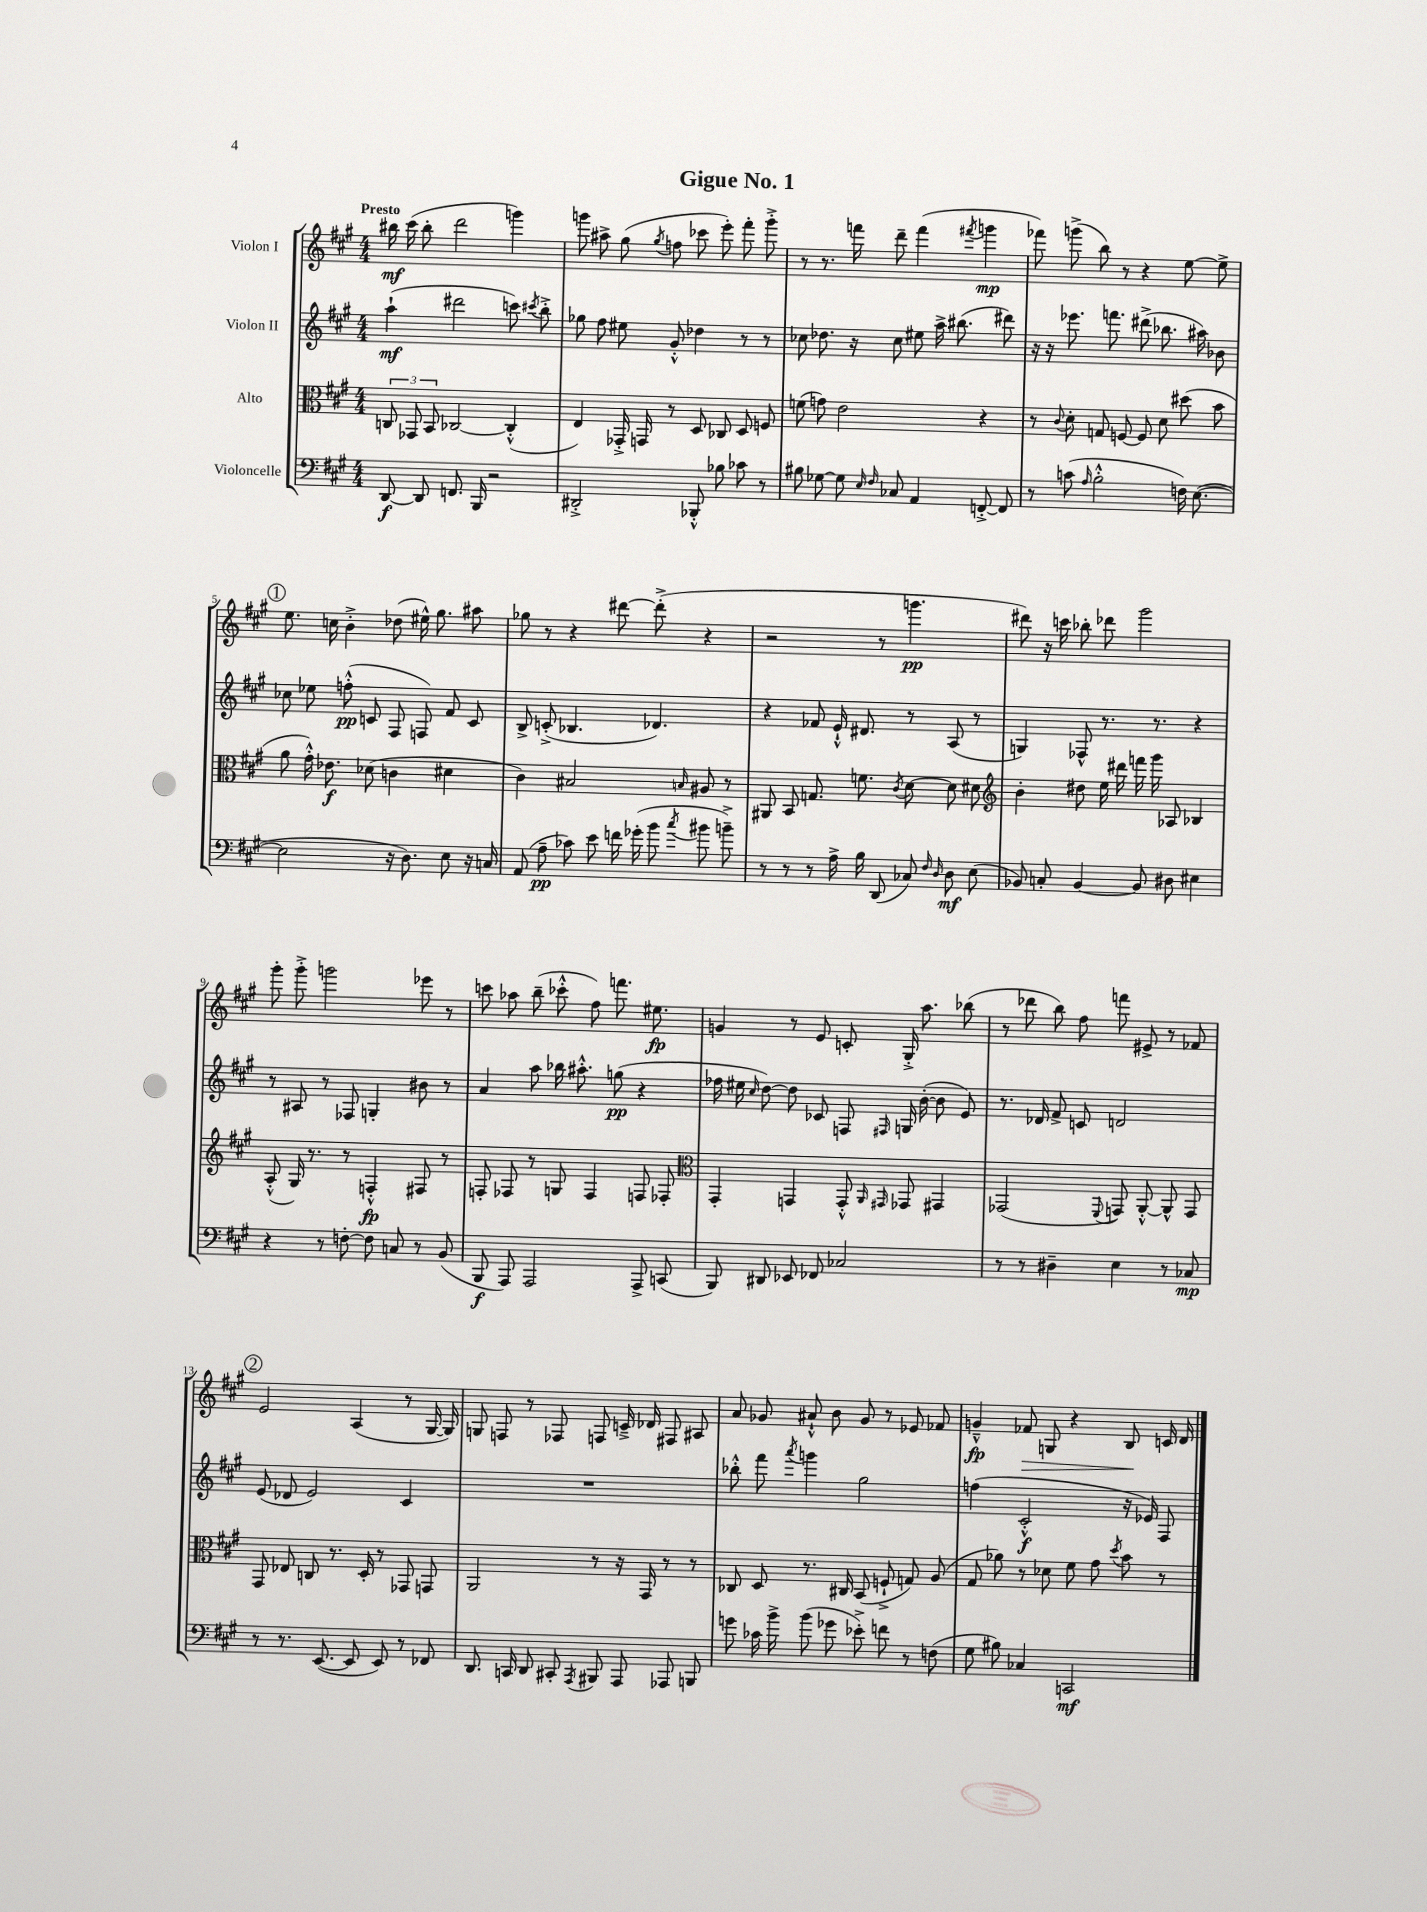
\header { title = "Gigue No. 1" }
<<
\new StaffGroup <<
\new Staff = "s0" \with { instrumentName = "Violon I" } {
    \clef treble \key a \major \numericTimeSignature \time 4/4 \tempo "Presto"
    \autoBeamOff bis''16\mf cis'''16( bis''8-. d'''2 g'''4) |
    g'''8 ais''8-> gis''8( \acciaccatura { gis''8 } f''8 ces'''8 e'''8-.) fis'''8-. g'''8-.-> |
    r8 r8. f'''16 d'''8-- f'''4( \acciaccatura { fis'''8 } g'''4\mp |
    fes'''8) g'''8->( b''8) r8 r4 e''8~ e''8-> |
    \mark \markup { \circle "1" } e''8. c''16 b'4-.-> des''8( eis''16-^) gis''8. ais''8 |
    ges''8 r8 r4 dis'''8~ dis'''8-.->( r4 |
    r2 r8 g'''4.\pp |
    dis'''8) r16 c'''16 bes''8-. des'''8 gis'''2 |
    gis'''8-. gis'''8-.-> g'''2 ees'''8 r8 |
    c'''8 aes''8 b''8--( ces'''8-.-^ fis''8) f'''8. eis''8.\fp |
    g'4 r8 e'8 c'8-. gis16-.-> a''8. bes''8( |
    r8 des'''8 b''8) fis''8 f'''8 eis'8-> r8 fes'8 |
    \mark \markup { \circle "2" } e'2 a4( r8 gis16~ gis16) |
    g8 f8 r8 fes8 f8 c'16---> des'16 fis8 ais8 |
    a'8 ges'8 ais'8-!-^ b'8 ges'8 r8 ees'8 fes'8 |
    g'4---^\fp fes'8\> g8 r4 b8\! c'16 d'16 \bar "|." |
}
\new Staff = "s1" \with { instrumentName = "Violon II" } {
    \clef treble \key a \major \numericTimeSignature \time 4/4
    \autoBeamOff a''4-!\mf( dis'''2 c'''8) \acciaccatura { cis'''8 } b''8-.-> |
    ges''8 fis''8 eis''8 gis'8-.-^ des''4 r8 r8 |
    ces''8 des''8. r16 ces''8 eis''8 a''16-> bis''8.( dis'''8) |
    r16 r16 ees'''8. f'''8. dis'''8->( bes''8. ais''16) bes'8 |
    \mark \markup { \circle "1" } ces''8 ees''8 f''8-.-^\pp( c'8 fis8 f8) fis'8 c'8 |
    b8-> c'8-.->( bes4. des'4.) |
    r4 fes'8 e'16-!-^ dis'8. r8 a8( r8 |
    g4) fes8-^ r8. r8. r4 |
    r8 ais8 r8 fes8 g4-. bis'8 r8 |
    a'4 a''8 bes''16 ais''8.-.-^ g''8\pp( r4 |
    fes''16 eis''16 \grace { cis''16 } d''8~) d''8 ces'8 f8 \grace { fis16 } g16 b'16~-.( b'8 e'8) |
    r8. des'16 fis'8-> c'8 d'2 |
    \mark \markup { \circle "2" } e'8( des'8 e'2) cis'4 |
    R1 |
    bes''8-.-^ fis'''8 \acciaccatura { a'''8 } g'''4 gis''2 |
    f''4( cis'2-.-^\f r16 ees'16) fis8 \bar "|." |
}
\new Staff = "s2" \with { instrumentName = "Alto" } {
    \clef alto \key a \major \numericTimeSignature \time 4/4
    \autoBeamOff \tuplet 3/2 { c8 ges,8 b,8 } ces2~ ces4-.-^( |
    e4) ges,16-.-> g,16 r8 d8 ces8 d8 f8 |
    f'8( g'8) e'2 r4 |
    r8 \appoggiatura { cis'8 } d'8-. g8 f8~ f8 d'8 dis''8( b'8 |
    \mark \markup { \circle "1" } a'8 gis'16-.-^) ees'8.\f des'8( c'4 dis'4 |
    cis'4) bis2 \grace { b16 } ais8 r8 |
    ais,8 b,8 g8. f'8. \acciaccatura { cis'8 } d'8~ d'8 dis'8 |
    \clef treble b'4-. dis''8 e''16 dis'''16 f'''16 gis'''16 aes8 bes4 |
    a8-.-^( gis16) r8. r8 f4-.-^\fp fis8 r8 |
    f8-. fes8 r8 g8 fes4 f8 fes8-. |
    \clef alto gis,4-. g,4 g,8-.-^ \grace { a,16 gis,16 } ges,8 gis,4 |
    ges,2( \appoggiatura { fis,8 } g,8) a,8~-.-^ a,8-^ g,8 |
    \mark \markup { \circle "2" } gis,8 ees8 c8 r8. d16-. r8 ges,8 g,8 |
    a,2 r8 r16 gis,16 r8 r8 |
    ces8 d8 r8. cis16 b,8( f8-!-> g8) a8( |
    gis8 aes'8) r8 des'8 fis'8 gis'8 \acciaccatura { d''8 } b'8 r8 \bar "|." |
}
\new Staff = "s3" \with { instrumentName = "Violoncelle" } {
    \clef bass \key a \major \numericTimeSignature \time 4/4
    \autoBeamOff d,8~\f d,8 f,8. b,,16 r2 |
    dis,2-.-> bes,,8-.-^ bes8 ces'8 r8 |
    bis8 ges8~ ges8 \grace { e16 fis16 } ces8 a,4 f,8~-.-> f,8 |
    r8 c'8( \grace { a16 } b2-.-^ f16) e8.~( |
    \mark \markup { \circle "1" } e2 r16 d8.) e8 r16 c16 |
    a,8( a8--\pp ces'8) e'8 f'16 ges'16-.( b'8 \acciaccatura { cis''8 } bis'8 b'8--->) |
    r8 r8 r8 a16-> b16 d,8( ces8) \grace { fis16 d16 } d8\mf e8( |
    bes,8) c8-. bes,4~ bes,8 dis8 eis4 |
    r4 r8 f8~-. f8 c8 r8 b,8( |
    b,,8\f a,,8) a,,2 a,,8-> c,8( |
    b,,8) dis,8 ees,8 fes,8 ces2 |
    r8 r8 dis4-- e4 r8 ces8\mp |
    \mark \markup { \circle "2" } r8 r8. e,8.~( e,8 e,8) r8 fes,8 |
    d,8. c,16 d,8 cis,8-. \acciaccatura { a,,8 } bis,,8 a,,8 aes,,8 b,,8 |
    g'8 ces'16 b'16-> b'8( ges'8 ees'8-.->) f'8 r8 f8( |
    gis8 bis8) ces4 c,2\mf \bar "|." |
}
>>
>>
